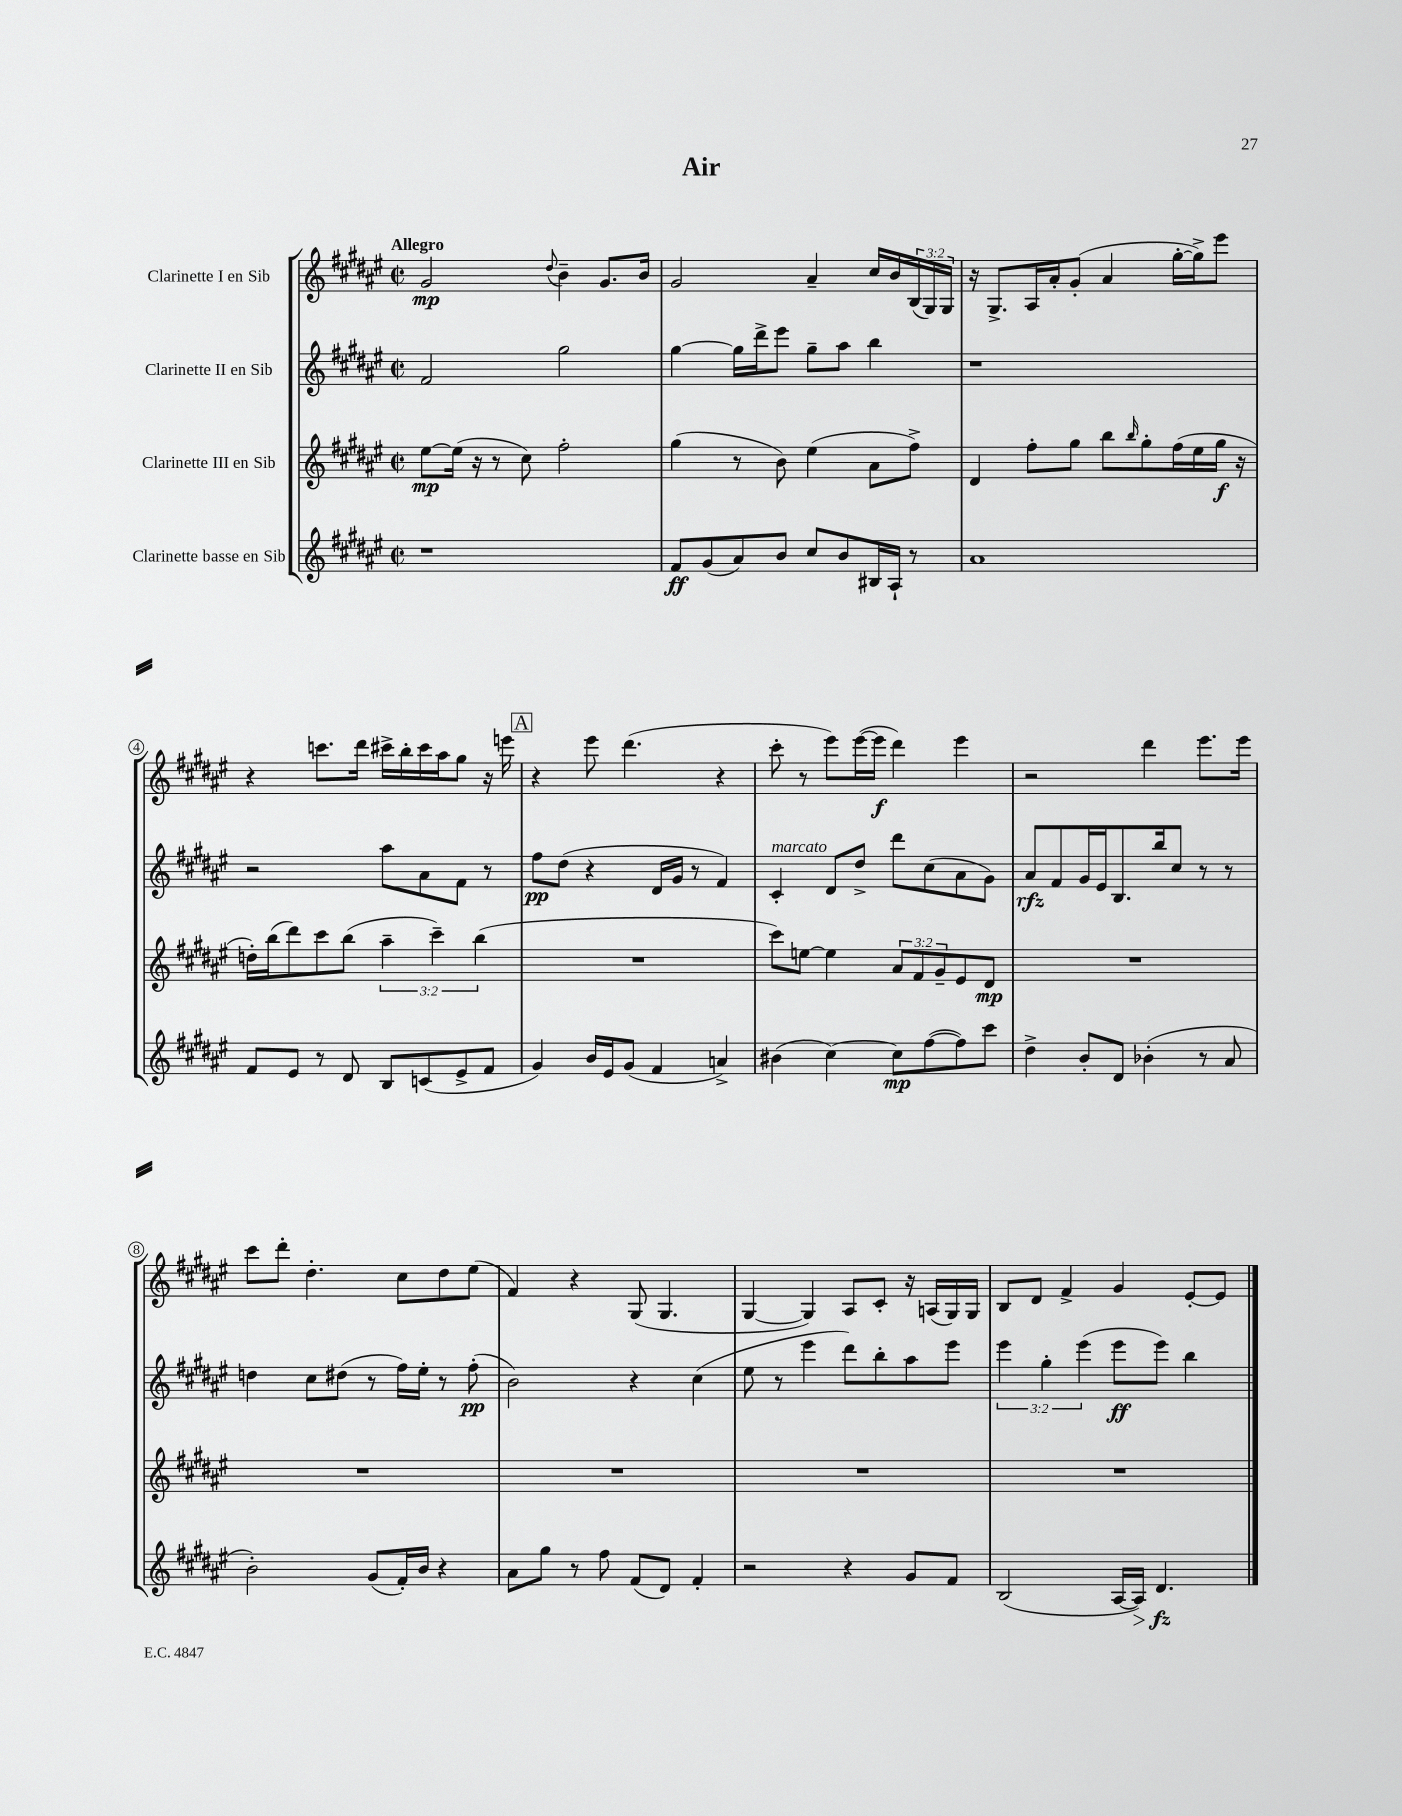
\header { title = "Air" }
<<
\new StaffGroup <<
\new Staff = "s0" \with { instrumentName = "Clarinette I en Sib" } {
    \clef treble \key fis \major \defaultTimeSignature \time 2/2 \override Staff.TupletNumber.text = #tuplet-number::calc-fraction-text \tempo "Allegro"
    gis'2\mp \appoggiatura { dis''8 } b'4-- gis'8. b'16 |
    gis'2 ais'4-- cis''16 b'16 \tuplet 3/2 { b16( gis16) gis16 } |
    r16 gis8.-> ais16 ais'16-. gis'8-.( ais'4 gis''16~-. gis''16->) eis'''8 |
    r4 c'''8. dis'''16 cis'''16-> b''16-. cis'''16 ais''16 gis''8 r16 e'''16 |
    \mark \markup { \box "A" } r4 eis'''8 dis'''4.( r4 |
    cis'''8-. r8 eis'''8) eis'''16~( eis'''16\f dis'''4) eis'''4 |
    r2 dis'''4 eis'''8. eis'''16 |
    cis'''8 dis'''8-. dis''4.-. cis''8 dis''8 eis''8( |
    fis'4) r4 gis8( gis4. |
    gis4~ gis4) ais8 cis'8-. r16 a16( gis16) gis16 |
    b8 dis'8 fis'4-> gis'4 eis'8~-. eis'8 \bar "|." |
}
\new Staff = "s1" \with { instrumentName = "Clarinette II en Sib" } {
    \clef treble \key fis \major \defaultTimeSignature \time 2/2 \override Staff.TupletNumber.text = #tuplet-number::calc-fraction-text
    fis'2 gis''2 |
    gis''4~ gis''16 dis'''16-> eis'''8 gis''8-- ais''8 b''4 |
    r1 |
    r2 ais''8 ais'8 fis'8 r8 |
    \mark \markup { \box "A" } fis''8\pp dis''8( r4 dis'16 gis'16 r8 fis'4) |
    cis'4-.^\markup { \italic "marcato" } dis'8 dis''8-> dis'''8 cis''8( ais'8 gis'8) |
    ais'8\rfz fis'8 gis'16 eis'16 b8. b''16 cis''8 r8 r8 |
    d''4 cis''8 dis''8( r8 fis''16) eis''16-. r8 fis''8-.\pp( |
    b'2) r4 cis''4( |
    eis''8 r8 eis'''4 dis'''8) b''8-. ais''8 eis'''8 |
    \tuplet 3/2 { eis'''4 gis''4-. eis'''4( } eis'''8\ff eis'''8) b''4 \bar "|." |
}
\new Staff = "s2" \with { instrumentName = "Clarinette III en Sib" } {
    \clef treble \key fis \major \defaultTimeSignature \time 2/2 \override Staff.TupletNumber.text = #tuplet-number::calc-fraction-text
    eis''8~\mp eis''16( r16 r8 cis''8) fis''2-. |
    gis''4( r8 b'8) eis''4( ais'8 fis''8->) |
    dis'4 fis''8-. gis''8 b''8 \grace { b''16 } gis''8-. fis''16( eis''16 gis''16\f r16 |
    d''16-.) b''16( dis'''8) cis'''8 b''8( \tuplet 3/2 { ais''4-- cis'''4--) b''4( } |
    \mark \markup { \box "A" } R1 |
    cis'''8) e''8~ e''4 \tuplet 3/2 { ais'8 fis'8 gis'8-- } eis'8 dis'8\mp |
    R1 |
    R1 |
    R1 |
    R1 |
    R1 \bar "|." |
}
\new Staff = "s3" \with { instrumentName = "Clarinette basse en Sib" } {
    \clef treble \key fis \major \defaultTimeSignature \time 2/2
    r1 |
    fis'8\ff gis'8( ais'8) b'8 cis''8 b'8 bis16 ais16-! r8 |
    ais'1 |
    fis'8 eis'8 r8 dis'8 b8 c'8( eis'8-> fis'8 |
    \mark \markup { \box "A" } gis'4) b'16 eis'16 gis'8( fis'4 a'4->) |
    bis'4( cis''4~) cis''8\mp fis''8~( fis''8) cis'''8 |
    dis''4-> b'8-. dis'8 bes'4-.( r8 ais'8 |
    b'2-.) gis'8( fis'16-.) b'16 r4 |
    ais'8 gis''8 r8 fis''8 fis'8( dis'8) fis'4-. |
    r2 r4 gis'8 fis'8 |
    b2( ais16~ ais16\>) dis'4.\fz\! \bar "|." |
}
>>
>>
\layout { \context { \Score \override BarNumber.stencil = #(make-stencil-circler 0.1 0.3 ly:text-interface::print) } }
